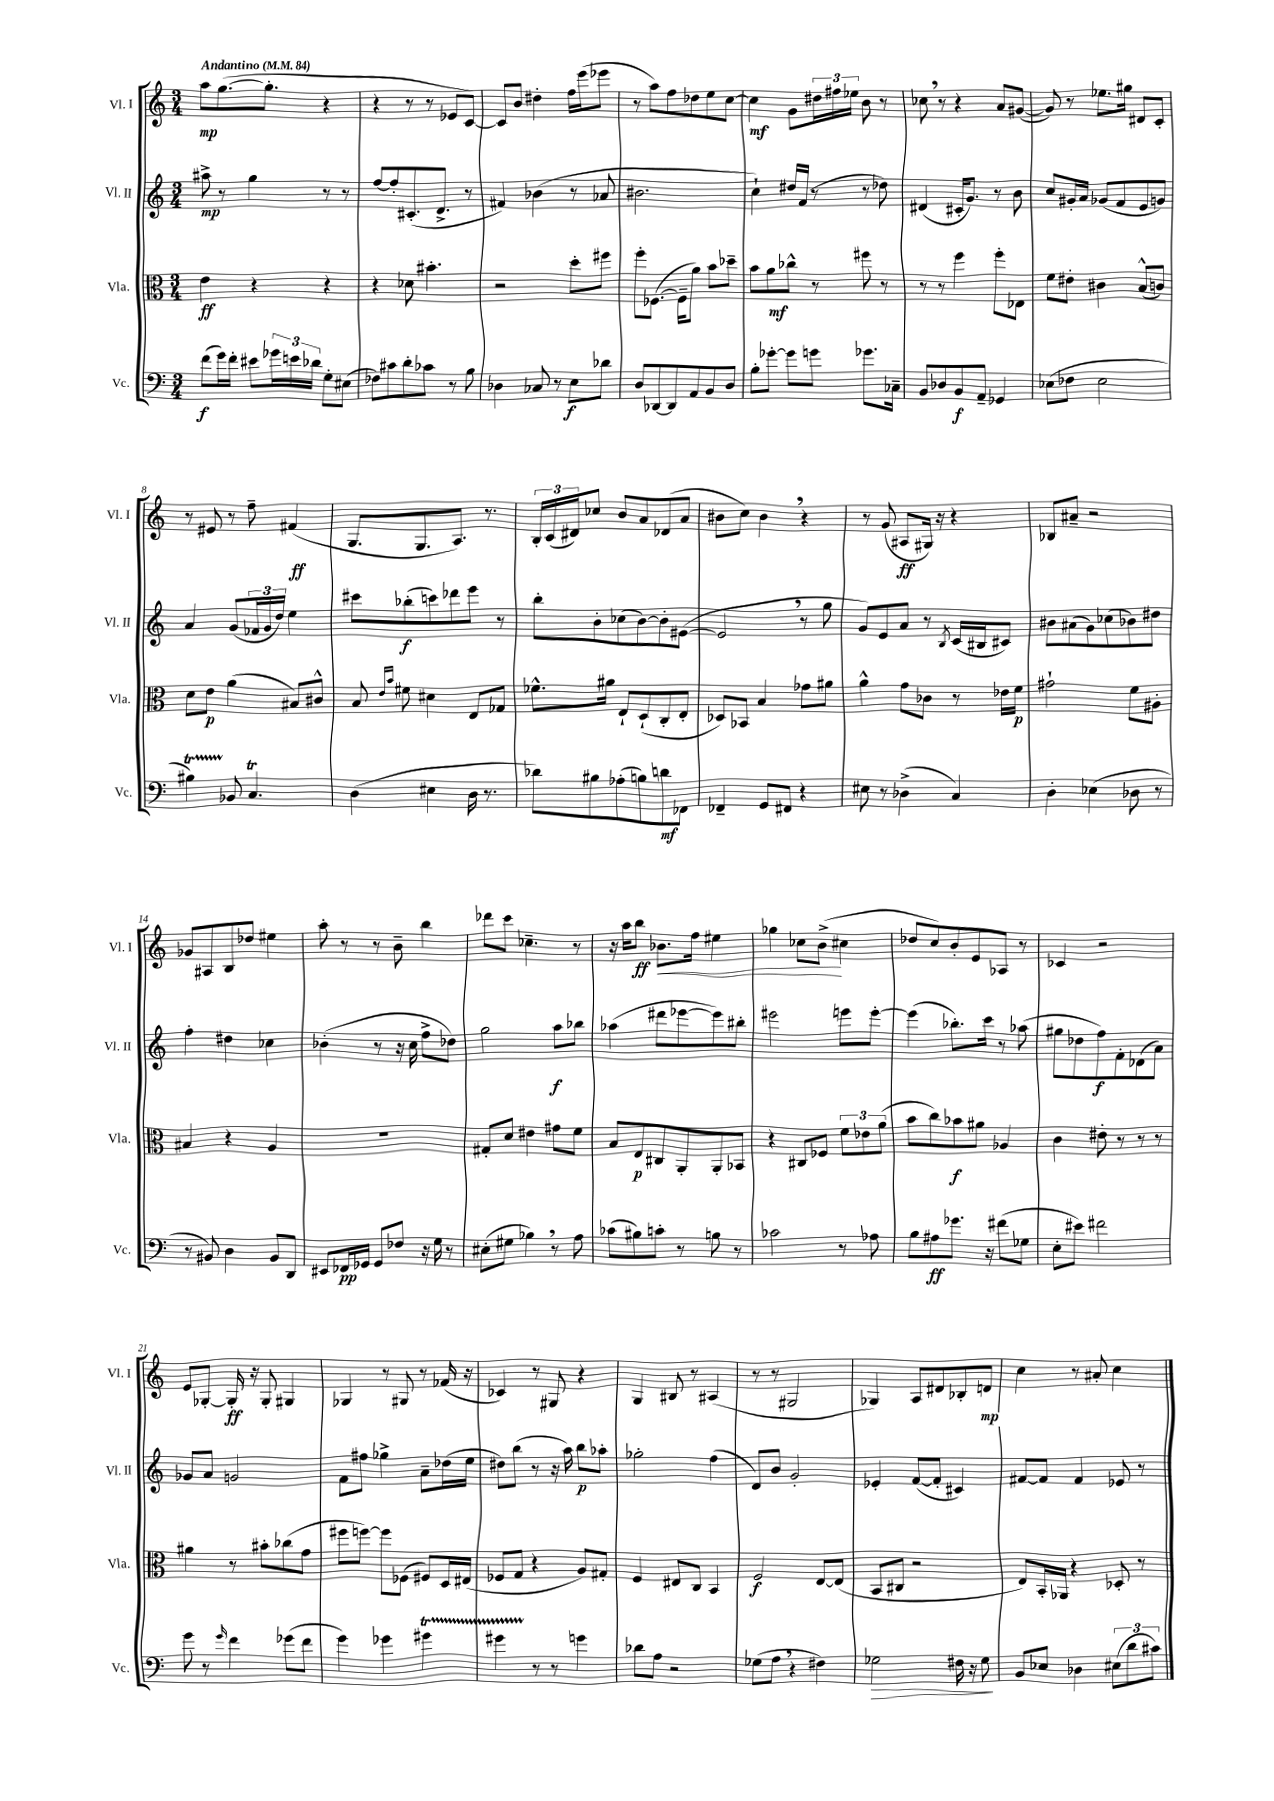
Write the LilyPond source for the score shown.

<<
\new StaffGroup <<
\new Staff = "s0" \with { instrumentName = "Vl. I" shortInstrumentName = "Vl. I" } {
    \clef treble \key c \major \numericTimeSignature \time 3/4 \tempo "Andantino" 4 = 84
    a''8\mp g''8.~( g''8.-. r4 |
    r4 r8 r8 ees'8 c'8~) |
    c'8 b'8 dis''4-. f''16 e'''16( ees'''8 |
    r8 a''8) f''8 des''8 e''8 c''8~ |
    c''4\mf g'8 \tuplet 3/2 { dis''16 fis''16 ees''16 } b'8 r8 |
    ces''8 \breathe r8 r4 a'8 gis'8~( |
    gis'8) r8 ees''8. gis''16 dis'8 c'8-. |
    r8 eis'8 r8 f''8-- fis'4\ff( |
    g8. g8. a8.) r8. |
    \tuplet 3/2 { b16-. c'16( dis'16) } ces''8 b'8 a'8 des'8( a'8 |
    bis'8 c''8) bis'4 \breathe r4 |
    r8 g'8( ais8\ff gis16) r16 r4 |
    bes8 ais'8-- r2 |
    ges'8 ais8 b8 des''8 eis''4 |
    a''8-. r8 r8 b'8-- b''4 |
    des'''8 c'''8 ces''4.-- r8 |
    r16 a''16 b''8\ff bes'8.\< f''16 eis''4 |
    ges''4 ces''8 b'8->\!( cis''4 |
    des''8 c''8) b'8-. e'8 aes8 r8 |
    ces'4 r2 |
    e'8 ges8~-. ges16-.\ff r16 ges8-. gis4 |
    ges4 r8 gis8 r8 fes'16( r16 |
    ces'4) r8 gis8 r4 |
    g4 bis8 r8 ais4( |
    r8 r8 gis2 |
    ges4) a8 dis'8 bes8-. d'8\mp |
    c''4 r8 ais'8-. c''4 \bar "|." |
}
\new Staff = "s1" \with { instrumentName = "Vl. II" shortInstrumentName = "Vl. II" } {
    \clef treble \key c \major \numericTimeSignature \time 3/4
    ais''8->\mp r8 g''4 r8 r8 |
    f''8~ f''8-. cis'8.-.( d'8.-> r8 |
    fis'4) bes'4( r8 aes'8 |
    bis'2. |
    c''4-!) dis''16 f'16( r8 r8 des''8) |
    dis'4( cis'16-. g'8.) r8 b'8 |
    c''8 gis'16-. a'16 ges'8( f'8 e'8 g'8) |
    a'4 g'8( \tuplet 3/2 { fes'16 g'16 d''16) } e''4 |
    cis'''8 bes''8-.\f( c'''8) des'''8 e'''8 r8 |
    b''8-. b'8-. ces''8( b'8~) b'8-. eis'8~( |
    eis'2 \breathe r8 g''8 |
    g'8) e'8 a'8 r8 \acciaccatura { b8 } c'16( bis16 cis'8) |
    bis'8 ais'8( g'8) ces''8( bes'8) dis''8 |
    f''4-. dis''4 ces''4 |
    bes'4-.( r8 r16 c''16 f''8-> des''8) |
    g''2 a''8\f bes''8 |
    aes''4( dis'''8 ees'''8~ ees'''8) bis''8-. |
    eis'''2 e'''8 e'''8~-. |
    e'''4( bes''8.-.) c'''16 r8 aes''8( |
    gis''8 des''8 f''8\f) f'8-. des'8( a'8) |
    ges'8 a'8 g'2 |
    f'8 fis''8 ges''4-> a'8-- des''16( e''16 |
    dis''8) b''8( r8 r16 a''16) b''8\p aes''8-. |
    ges''2-. f''4( |
    d'8) b'8 g'2-. |
    ees'4-. f'8~( f'8-. cis'4) |
    fis'8~ fis'8 fis'4 ees'8 r8 \bar "|." |
}
\new Staff = "s2" \with { instrumentName = "Vla." shortInstrumentName = "Vla." } {
    \clef alto \key c \major \numericTimeSignature \time 3/4
    e'4\ff r4 r4 |
    r4 des'8 bis'4.-. |
    r2 d''8-. fis''8 |
    f''8-. fes8.~( fes16-- a'8) b'8 des''8-- |
    b'8 a'8\mf ces''8-^ r8 fis''8 r8 |
    r8 r8 f''4 f''8-. ees8 |
    f'8 eis'8-. cis'4 b8-^( c'8) |
    d'8 e'8\p a'4( bis8) cis'8-^ |
    b8 \grace { e'16 b'16 } fis'8 dis'4 e8 ges8 |
    fes'8.-^ ais'16 e8-! d8-!( c8-. e8-. |
    des8) bes,8 b4 ges'8 ais'8 |
    a'4-^ g'8 ces'8 r8 ees'16 f'16\p |
    gis'2-! f'8 ais8-. |
    bis4 r4 a4 |
    R2. |
    gis8-. d'8 eis'4 gis'8 f'8 |
    b8 e8\p cis8 a,8-. a,8-. bes,8 |
    r4 cis8 fes8 \tuplet 3/2 { f'8 ees'8 a'8( } |
    b'8 c''8) bes'8\f ais'8 aes4 |
    c'4 eis'8-. r8 r8 r8 |
    ais'4 r8 bis'8-. ces''8( g'8 |
    fis''8 f''8~) f''8 fes8( fis8) d16 eis16( |
    fes8 g8 r4 a8) gis8-. |
    f4 eis8 c8 b,4 |
    f2\f e8~ e8( |
    b,8 cis8 r2 |
    e8) b,16-. aes,16 r4 des8-. r8 \bar "|." |
}
\new Staff = "s3" \with { instrumentName = "Vc." shortInstrumentName = "Vc." } {
    \clef bass \key c \major \numericTimeSignature \time 3/4
    f'8\f( g'16) f'16-. eis'8 \tuplet 3/2 { ges'16 e'16 des'16 } g8-. eis8( |
    fes8) cis'8 d'8-. ces'8 r8 b8 |
    des4 ces8 r8 e8\f des'8 |
    d8 des,8~ des,8 a,8 b,8 d8 |
    b8-. ges'8~-. ges'8 g'8 ges'8. ces16-- |
    b,8 des8 b,8\f a,8-- ges,4 |
    ees8( fes8 ees2 |
    bis4\startTrillSpan) bes,8\stopTrillSpan c4.\trill |
    d4( eis4 d16 r8. |
    des'8) bis8 aes8-.( b8) d'8\mf fes,8 |
    fes,4-- g,8 fis,8 r4 |
    eis8 r8 des4->( c4) |
    d4-. ees4( des8 r8 |
    r8 bis,8) d4 bis,8 d,8 |
    eis,8 fes,16\pp ges,16 ges,8 fes8 r16 g16 r8 |
    eis8-.( gis8 bes4) \breathe r8 a8 |
    ces'8( bis8) c'8-. r8 b8 r8 |
    ces'2 r8 aes8 |
    b8 ais8\ff ges'8. r16 fis'8( ges8 |
    e8-. eis'8) fis'2 |
    g'8 r8 \grace { g'16 } f'4 ges'8( f'8 |
    g'4) ges'4 gis'4\startTrillSpan |
    gis'4 r8\stopTrillSpan r8 g'4 |
    des'8 a8 r2 |
    ges8( a8 \breathe r4 fis4) |
    ges2\> fis16 r16 ges8\! |
    b,8 ees8 des4 \tuplet 3/2 { eis8( d'8 cis'8) } \bar "|." |
}
>>
>>
